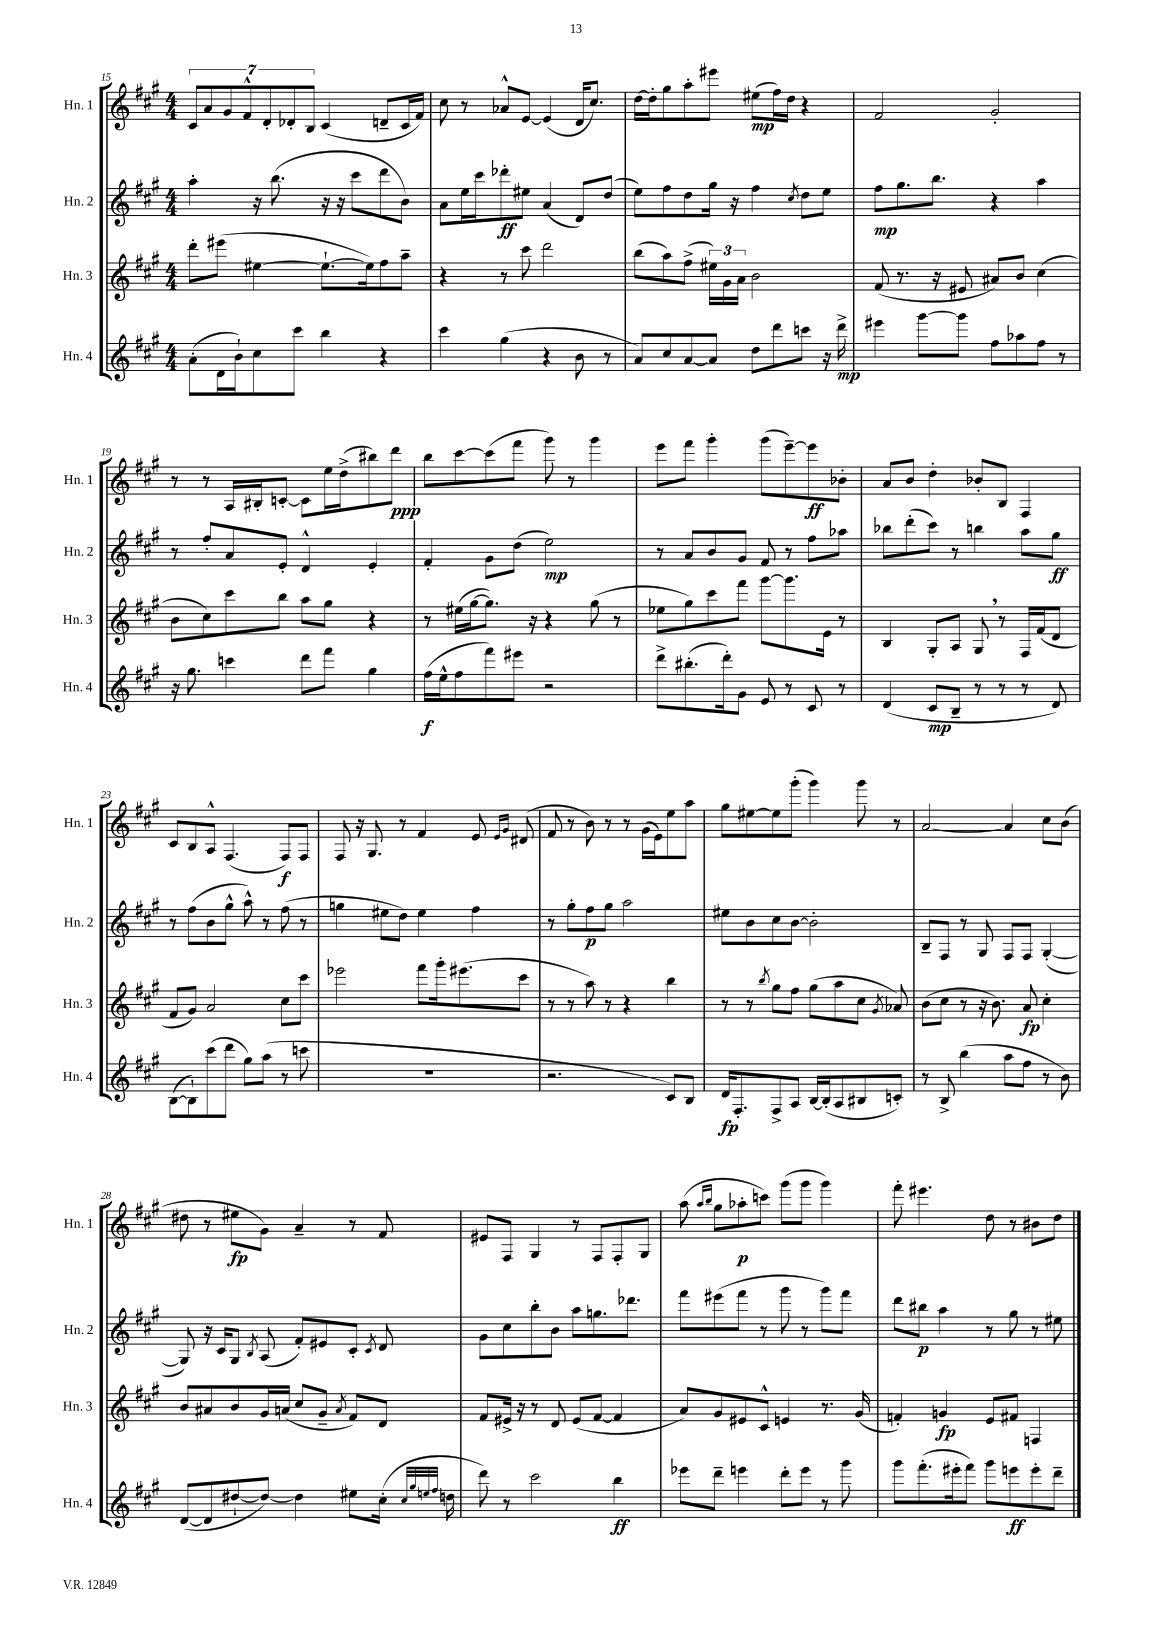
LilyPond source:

<<
\new StaffGroup <<
\new Staff = "s0" \with { instrumentName = "Hn. 1" shortInstrumentName = "Hn. 1" } {
    \clef treble \key a \major \numericTimeSignature \time 4/4
    \autoBeamOff \tuplet 7/4 { cis'8[ a'8 gis'8 fis'8-^ d'8-. des'8-. b8] } cis'4( d'8[-- cis'16 fis'16]) |
    cis''8 r8 aes'8[-^ e'8]~ e'4( d'16[ cis''8.]) |
    d''16[~ d''16-. gis''8 a''8-. eis'''8] eis''8[\mp( fis''16) d''16] r4 |
    fis'2 gis'2-. |
    r8 r8 a16[ bis16-. c'8]~-. c'8[ e''16 d''16->( bis''8) d'''8]\ppp |
    b''8[ cis'''8~ cis'''8( fis'''8] gis'''8) r8 gis'''4 |
    e'''8[ fis'''8] gis'''4-. gis'''8[( e'''8~--) e'''8\ff bes'8]-. |
    a'8[ b'8] d''4-. bes'8[-. b8] fis4 |
    cis'8[ b8 a8]-^ fis4.( fis8[\f) fis8] |
    fis8 r16 gis8. r8 fis'4 e'8 \grace { e'16[ gis'16] } dis'8( |
    fis'8 r8 b'8) r8 r8 gis'16[( e'16) e''8 a''8] |
    gis''8[ eis''8~ eis''8 gis'''8]-.( gis'''4) gis'''8 r8 |
    a'2~ a'4 cis''8[ b'8]( |
    dis''8 r8 eis''8[\fp gis'8]) a'4-- r8 fis'8 |
    eis'8[ fis8] gis4 r8 fis8[ fis8-. gis8] |
    a''8( \grace { a''16[ b''16] } gis''8[ aes''8-.\p c'''8]) gis'''8[( gis'''8] gis'''4) |
    fis'''8-. eis'''4. d''8 r8 bis'8[ d''8] \bar "|." |
}
\new Staff = "s1" \with { instrumentName = "Hn. 2" shortInstrumentName = "Hn. 2" } {
    \clef treble \key a \major \numericTimeSignature \time 4/4
    \autoBeamOff a''4-. r16 b''8.( r16 r16 cis'''8[ d'''8 b'8]) |
    a'8[ e''16 cis'''16 des'''8-.\ff eis''8] a'4( d'8[) d''8]( |
    e''8[) fis''8 d''8 gis''16] r16 fis''4 \acciaccatura { cis''8 } d''8[ e''8] |
    fis''8[\mp gis''8. b''8.] r4 a''4 |
    r8 fis''8[-. a'8 e'8]-. d'4-^ e'4-. |
    fis'4-. gis'8[ d''8]( e''2\mp) |
    r8 a'8[ b'8 gis'8] fis'8 r8 fis''8[ aes''8] |
    bes''8[ d'''8-.( cis'''8]) r8 b''4 a''8[ gis''8]\ff |
    r8 fis''8[( b'8 gis''8]-^ a''8-^) r8 fis''8( r8 |
    g''4 eis''8[ d''8]) eis''4 fis''4 |
    r8 gis''8[-. fis''8\p gis''8] a''2 |
    eis''8[ b'8 cis''8 b'8]~ b'2-. |
    b8[-- fis8] r8 gis8 fis8[ fis8] gis4~-.( |
    gis8) r16 cis'16[ gis8] \acciaccatura { b8 } a8( fis'8[-.) eis'8 cis'8]-. \acciaccatura { cis'8 } d'8 |
    gis'8[ cis''8 b''8-. b'8] a''8[ g''8. des'''8.] |
    fis'''8[ eis'''8( fis'''8] r8 gis'''8 r8 gis'''8[) fis'''8] |
    d'''8[ bis''8]\p a''4 r8 gis''8 r8 eis''8 \bar "|." |
}
\new Staff = "s2" \with { instrumentName = "Hn. 3" shortInstrumentName = "Hn. 3" } {
    \clef treble \key a \major \numericTimeSignature \time 4/4
    \autoBeamOff d'''8[-. eis'''8]( eis''4~ eis''8.[~-! eis''16) fis''8 a''8]-- |
    r4 r8 cis'''8 d'''2 |
    b''8[( a''8) fis''8]->( \tuplet 3/2 { eis''16[) gis'16 a'16] } b'2 |
    fis'8( r8. r16 eis'8 ais'8[) b'8] cis''4( |
    b'8[ cis''8) cis'''8 b''8] a''8[ gis''8] r4 |
    r8 eis''16[( gis''16~ gis''8.]) r16 r4 gis''8( r8 |
    ees''8[ gis''8) cis'''8 fis'''8] gis'''8[~ gis'''8. e'16] r8 |
    b4 gis8[-. a8] gis8 \breathe r8 fis16[ fis'16( d'8] |
    fis'8[ gis'8]) a'2 cis''8[ cis'''8] |
    ees'''2 fis'''8[ gis'''16-. eis'''8.( cis'''8] |
    r8 r8 a''8) r8 r4 b''4 |
    r8 r8 \acciaccatura { b''8 } gis''8[ fis''8] gis''8[( a''8 cis''8] \acciaccatura { gis'8 } aes'8) |
    b'8[( cis''8] r8 r16 b'8.) a'8\fp cis''4-. |
    b'8[ ais'8 b'8 gis'16 a'16]( cis''8[ gis'8]-- \acciaccatura { a'8 } fis'8[) d'8] |
    fis'8[ eis'16]-> r16 r8 d'8 eis'8[( fis'8]~ fis'4 |
    a'8[) gis'8 eis'8 cis'8]-^ e'4 r8. gis'16( |
    f'4-.) g'4\fp e'8[ fis'8] f4 \bar "|." |
}
\new Staff = "s3" \with { instrumentName = "Hn. 4" shortInstrumentName = "Hn. 4" } {
    \clef treble \key a \major \numericTimeSignature \time 4/4
    \autoBeamOff a'8[-.( d'16 b'16-!) cis''8 cis'''8] b''4 r4 |
    cis'''4 gis''4( r4 b'8 r8 |
    a'8[) cis''8 a'8~ a'8] d''8[ d'''8 c'''8] r16 d'''16->\mp |
    eis'''4 gis'''8[~ gis'''8] fis''8[ aes''8 fis''8] r8 |
    r16 gis''8. c'''4 d'''8[ fis'''8] gis''4 |
    fis''16[\f( e''16-^ fis''8 fis'''8) eis'''8] r2 |
    d'''8[-> bis''8.-.( d'''16-.) gis'8] e'8 r8 cis'8 r8 |
    d'4( cis'8[\mp b8]-- r8 r8 r8 d'8) |
    b8[~( b8-!) cis'''8( d'''8] gis''8[) a''8]( r8 c'''8 |
    R1 |
    r2. cis'8[) b8] |
    d'16[\fp fis8.-. fis8-> a8] b16[~ b16-.( a8 bis8 c'8]-.) |
    r8 b8-> b''4( a''8[ fis''8] r8 b'8) |
    d'8[~( d'8 dis''8~-! dis''8]~) dis''4 eis''8[ cis''16]-.( \grace { cis''32[ gis''32 e''32 fis''32] } d''16 |
    d'''8) r8 cis'''2 b''4\ff |
    ees'''8[ d'''8]-- e'''4 d'''8[-. e'''8] r8 gis'''8 |
    gis'''8[ fis'''8.-.( eis'''16-. fis'''8]) gis'''8[ e'''8\ff e'''8-. d'''8]-- \bar "|." |
}
>>
>>
\layout { \context { \Score currentBarNumber = #15 } }
